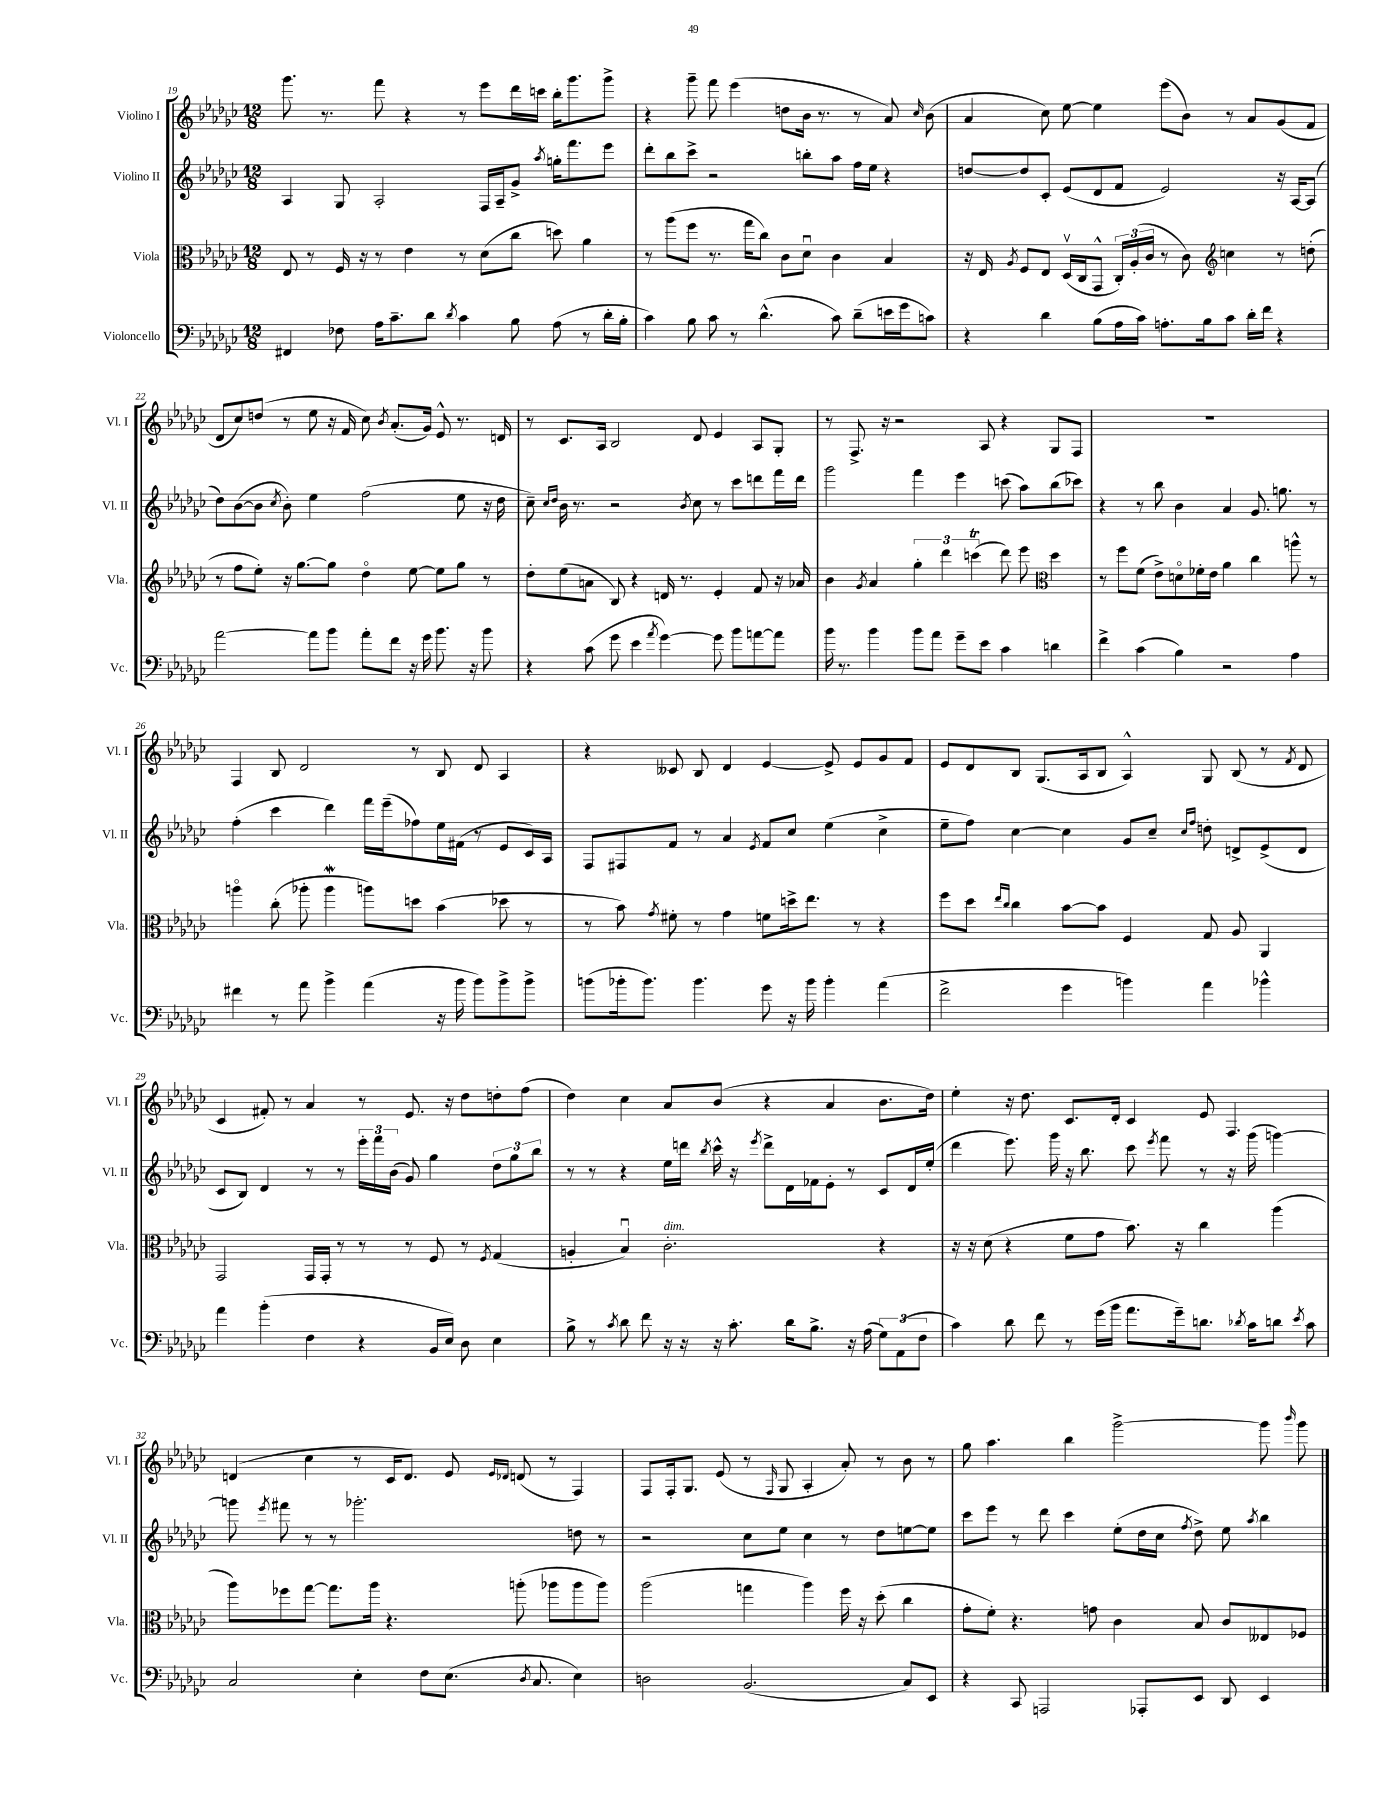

**kern	**kern	**kern	**kern
*staff4	*staff3	*staff2	*staff1
*clefF4	*clefC3	*clefG2	*clefG2
*k[b-e-a-d-g-c-]	*k[b-e-a-d-g-c-]	*k[b-e-a-d-g-c-]	*k[b-e-a-d-g-c-]
*M12/8	*M12/8	*M12/8	*M12/8
4FF#	8E-	4A-	8.ggg-
.	8r	.	.
.	.	.	8.r
8F-	16F	8G-	.
.	16r	.	.
16A-	8r	2A-'	8fff
8.c-~	.	.	.
.	4e-	.	4r
8d-	.	.	.
8qd-	.	.	.
4c-	8r	.	8r
.	(8d-	16F	8eee-
.	.	16A-~	.
8B-	8cc-	8g-^	16ddd-
.	.	.	16ccc
.	.	8qaa-	.
(8A-	8dd)	16gg'	16bb-'
.	.	8.fff	8.ggg-
8r	4a-	.	.
16d-'	.	8eee-	8ggg-^
16B-'	.	.	.
=	=	=	=
4c-)	8r	8ddd-'	4r
.	(8aa-	8bb-	.
8B-	8ff	8ccc-^	8ggg-~
8c-	8.r	2r	8fff
8r	.	.	(4eee-
.	16gg-	.	.
(4.d-^^	8cc-)	.	.
.	8c-	.	8dd
.	8d-u	8bb'	16b-
.	.	.	8.r
8c-)	4c-	8aa-	.
(8d-~	.	16ff	8r
.	.	16ee-	.
16e	4B-	4r	8a-)
16g-	.	.	.
.	.	.	16qqcc-
8c)	.	.	(8b-
=	=	=	=
4r	16r	[8dd	4a-
.	16E-	.	.
.	8qA-	.	.
.	8F	8dd]	.
4d-	8E-	8c-'	8cc-)
.	(16D-v	(8e-	[8ee-
.	16C-	.	.
(8B-	8GG-^^	8d-	4ee-]
16A-	24C-')	8f	.
.	(24A-'	.	.
16c-)	.	.	.
.	24c-	.	.
8.A'	8r	2e-)	(8eee-
.	8c-)	.	8b-)
16B-	.	.	.
*	*clefG2	*	*
8c-	4cc	.	8r
16d-'	.	.	8a-
16f	.	.	.
4r	8r	16r	(8g-
.	.	[16A-	.
.	(8dd'	(8A-]	8f
=	=	=	=
[2a-	8r	8dd-)	8d-
.	8ff	([8b-	8cc-)
.	8ee-')	8b-]	(8dd
.	.	8qcc-	.
.	16r	8b-')	8r
.	[8.gg-	.	.
8a-]	.	4ee-	8ee-
8b-	8gg-]	.	16r
.	.	.	16f
8a-'	4dd-o	(2ff	8cc-)
.	.	.	8qb-
8f	.	.	(8.a-'
16r	[8ee-	.	.
16g-	.	.	16g-)
8.b-	8ee-]	.	8e-^^
.	8gg-	8ee-	8.r
16r	.	.	.
8b-	8r	16r	.
.	.	16dd-	16d
=	=	=	=
4r	8dd-'	8cc-~)	8r
.	.	16qqcc-	.
.	.	16qqdd-	.
.	(8ee-	16b-	8.c-
.	.	8.r	.
(8c-	8a	.	.
.	.	.	16A-
8g-	8B-)	2r	2B-
4e-	4r	.	.
8qa-	.	.	.
[4g-)	16d	.	.
.	8.r	.	.
.	.	8qb-	.
.	.	8cc-	8d-
8g-]	4e-'	8r	4e-
8b-	.	8ccc-	.
[8a	8f	8ddd	8A-
8a]	16r	16fff	8G-'
.	16a-	16ddd	.
=	=	=	=
16b-	4b-	2ggg-	8r
8.r	.	.	.
.	.	.	8.F^
.	8qg-	.	.
4b-	4a-	.	.
.	.	.	16r
.	.	.	2r
8b-	6gg-'	4fff	.
8a-	.	.	.
.	6ddd-	.	.
8g-~	.	4eee-	.
.	(6ccc	.	.
8e-	.	.	8A-
4c-	8ddd-)	(8ccc	4r
.	8eee-	8aa-)	.
*	*clefC3	*	*
4d	4dd-	(8bb-	8G-
.	.	8ccc-)	8F
=	=	=	=
4f^	8r	4r	1.r
.	8ff	.	.
(4c-	(8f	8r	.
.	8e-^)	8bb-	.
4B-)	8do	4b-	.
.	16f-'	.	.
.	16e-	.	.
2r	4a-	4a-	.
.	4cc-	8.g-	.
.	.	8.gg	.
4A-	8aa^^	.	.
.	8r	8r	.
=	=	=	=
4f#	4aao	(4ff'	4F
8r	(8cc-'	4ccc-	8B-
8a-	8aa-'	.	2d-
4b-^	4aa-	4ddd-)	.
(4a-	8aa)	16fff	.
.	.	(16eee-~	.
.	8dd	8ff-)	8r
16r	(4b-	16ee-	8B-
16b-	.	(16f#	.
8b-)	.	8r	8d-
8b-^	8dd-	8e-	4A-
8b-^	8r	16c-)	.
.	.	16A-	.
=	=	=	=
(8b	8r	8F	4r
16b-'	8b-)	8F#	.
8.b-)	.	.	.
.	8qg-	.	.
.	8f#'	8f	8c--
4.b-	8r	8r	8B-
.	4g-	4a-	4d-
.	.	8qe-	.
8g-	8f	8f	[4e-
16r	16dd^	8cc-	.
16b-	8.ee-	.	.
4b-'	.	(4ee-	8e-^]
.	8r	.	8e-
(4a-	4r	4cc-^	8g-
.	.	.	8f
=	=	=	=
2f^	8ff	8ee-~	8e-
.	8dd-	8ff)	8d-
.	16qqee-	.	.
.	16qqcc-	.	.
.	4cc-	[4cc-	8B-
.	.	.	(8.G-
4g-	[8b-	4cc-]	.
.	.	.	16A-
.	8b-]	.	8B-
4b)	4F	8g-	4A-^^)
.	.	8cc-~	.
.	.	16qqcc-	.
.	.	16qqff	.
4a-	8G-	8dd'	8G-
.	8A-	8d^	(8B-
4b-^^	4AA-	(8e-^	8r
.	.	.	8qf
.	.	8d	8d-
=	=	=	=
4a-	2GG-	8c-	4c-
.	.	8B-)	.
(4b-'	.	4d-	8f#')
.	.	.	8r
4F	16GG-	8r	4a-
.	16GG-'	.	.
.	8r	8r	.
4r	8r	24eee-'	8r
.	.	24fff	.
.	.	(24b-	.
.	8r	8g-)	8.e-
16BB-	8F	4gg-	.
16E-)	.	.	16r
8D-	8r	.	8dd-
.	8qF	.	.
4E-	(4G-	12dd-	8dd'
.	.	12gg-	.
.	.	.	(8ff
.	.	12bb-	.
=	=	=	=
8B-^	4A'	8r	4dd-)
8r	.	8r	.
8qc-	.	.	.
8d-	4B-u)	4r	4cc-
8f	.	.	.
16r	2.c-'	16ee-	8a-
16r	.	16ddd	.
.	.	8qbb-	.
16r	.	16ccc-^^	(8b-
8.c-'	.	16r	.
.	.	8qeee-	.
.	.	8ddd^	4r
16d-	.	16d-	.
8.B-^	.	16f-	.
.	.	8e-'	4a-
16r	.	8r	.
(16A-	.	.	.
12G-)	4r	8c-	8.b-
(12AA-	.	.	.
.	.	16d-	.
12F	.	.	.
.	.	(16ee-'	16dd-)
=	=	=	=
4c-)	16r	4ddd-	4ee-'
.	16r	.	.
.	(8d-	.	.
8d-	4r	8.eee-)	16r
.	.	.	8.dd-
8f	.	.	.
.	.	16ggg-	.
8r	8f	16r	8.c-
.	.	8.bb-	.
(16g-	8g-	.	.
16b-	.	.	16d-'
8.a-	8.b-)	8ccc-	4c-
.	.	8qeee-	.
.	.	8fff	.
16g-~)	16r	.	.
8.d	4cc-	8r	8e-
.	.	16r	4.F
8qd-	.	.	.
16c-	.	(16ggg-	.
8d	(4aa-	[4ggg)	.
8qe-	.	.	.
8c-	.	.	.
=	=	=	=
2C-	8aa-)	8ggg]	(4d
.	.	8qeee-	.
.	8ff-	8fff#	.
.	[8gg-	8r	4cc-
.	8.gg-]	8r	.
4E-'	.	2.ggg-'	8r
.	16aa-	.	.
.	4.r	.	16c-
.	.	.	8.d)
8F	.	.	.
(8.E-	.	.	8e-
.	.	.	16qqe-
.	.	.	16qqd-
.	(8aa'	.	(8d
8qD-	.	.	.
8.C-	.	.	.
.	8aa-	.	8r
4E-)	8aa-	8dd	4F)
.	8aa-)	8r	.
=	=	=	=
2D	(2aa-	2r	8F
.	.	.	16F'
.	.	.	8.G-
.	.	.	(8e-
(2.BB-	4gg	8cc-	8r
.	.	.	16qqF
.	.	8ee-	8G-
.	4aa-)	4cc-	4A-'
.	16ff	8r	8a-')
.	16r	.	.
.	(8dd-'	8dd-	8r
8C-)	4cc-	[8ee	8b-
8EE-	.	8ee]	8r
=	=	=	=
4r	8g-'	8ccc-	8gg-
.	8f')	8eee-	4.aa-
8CC-	4.r	8r	.
2AAA	.	8ddd-	.
.	.	4ccc-	4bb-
.	8g	.	.
.	4c-	(8ee-'	[2ggg-^
8AAA-'	.	16dd-	.
.	.	16cc-	.
.	.	8qff	.
8EE-	8B-	8dd-^)	.
8DD-	8c-	8ee-	.
.	.	8qaa-	.
4EE-	8E--	4bb-	8ggg-]
.	.	.	16qqbbb-
.	8F-	.	8ggg-
==	==	==	==
*-	*-	*-	*-
